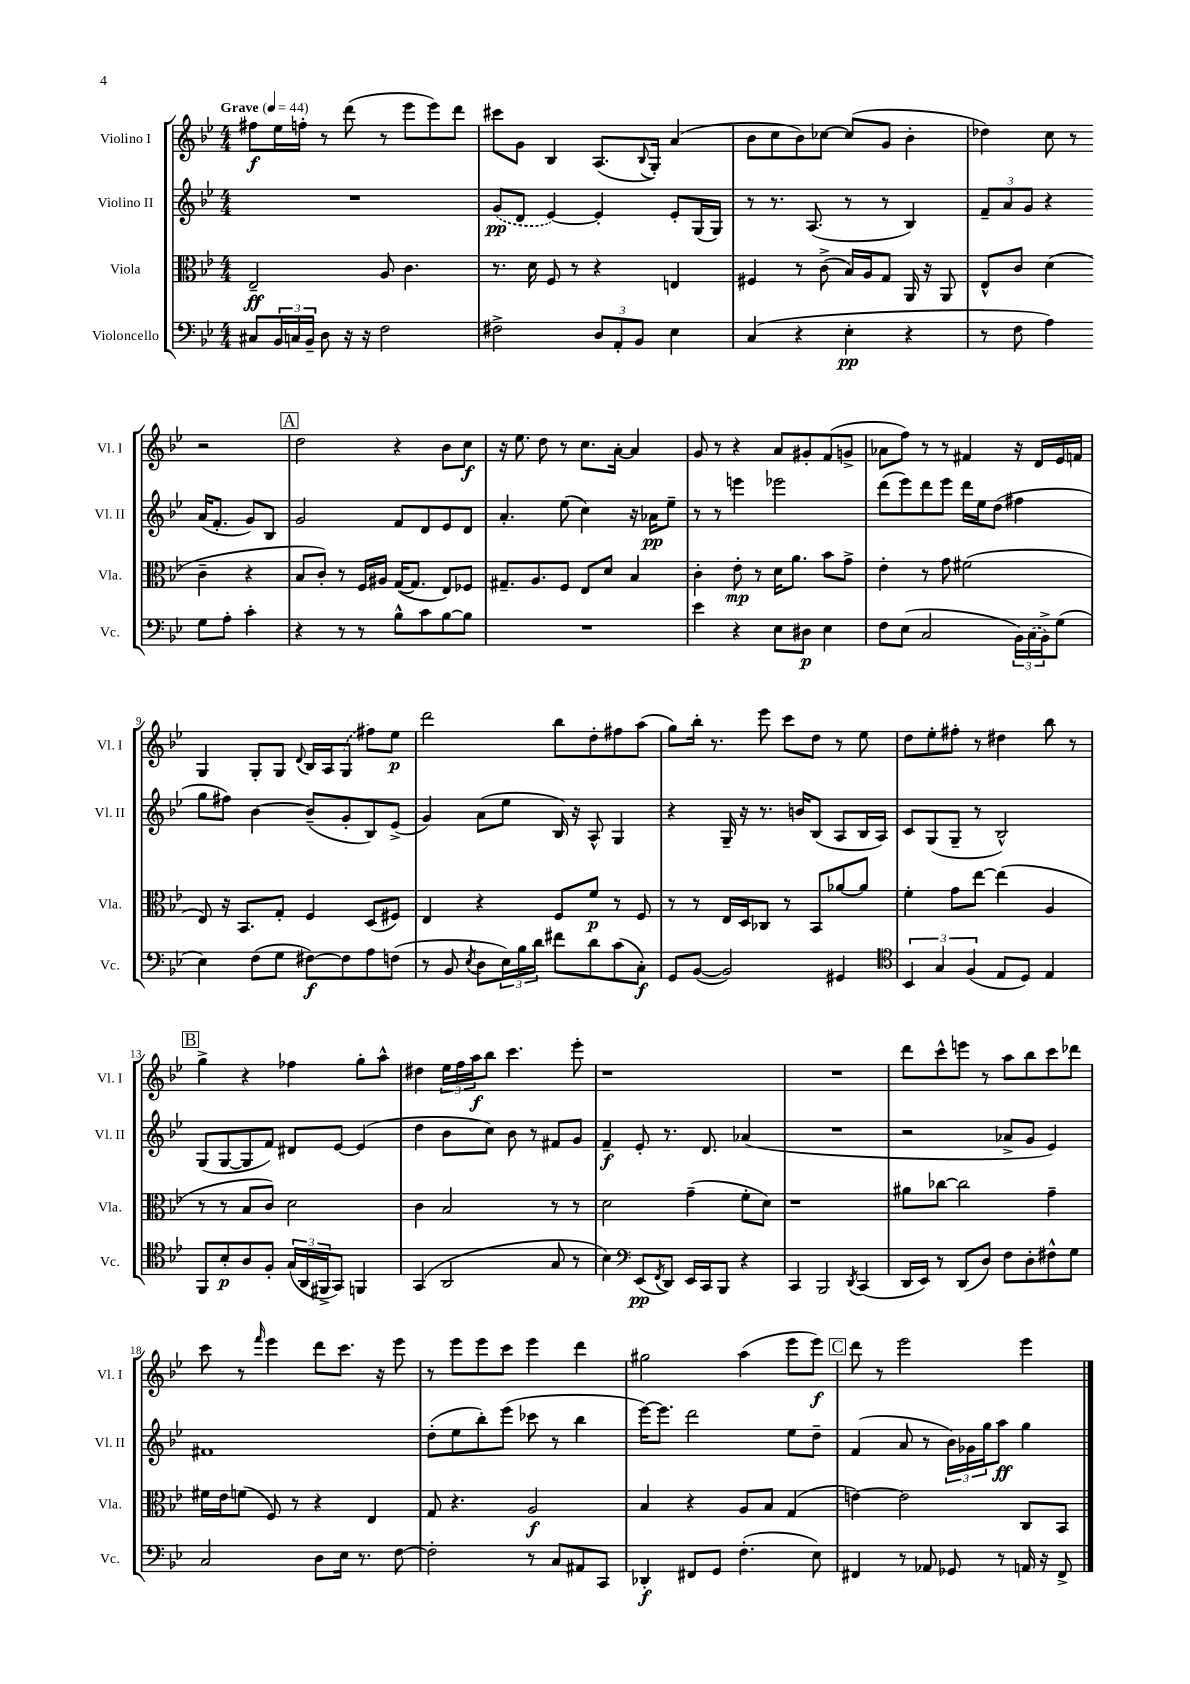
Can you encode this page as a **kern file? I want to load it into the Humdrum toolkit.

**kern	**kern	**kern	**kern
*staff4	*staff3	*staff2	*staff1
*clefF4	*clefC3	*clefG2	*clefG2
*k[b-e-]	*k[b-e-]	*k[b-e-]	*k[b-e-]
*M4/4	*M4/4	*M4/4	*M4/4
*MM44	*MM44	*MM44	*MM44
8C#	2E-~	1r	8ff#
24BB-	.	.	16ee-
24C	.	.	.
.	.	.	16ff'
24BB-~	.	.	.
8D	.	.	8r
16r	.	.	(8ddd
16r	.	.	.
2F	8A	.	8r
.	4.c	.	8eee-
.	.	.	8eee-)
.	.	.	8ddd
=	=	=	=
2F#^	8.r	(8g	8ccc#
.	.	8d	8g
.	16d	.	.
.	8F	[4e-)	4B-
.	8r	.	.
12D	4r	4e-']	(8.A
12AA'	.	.	.
12BB-	.	.	.
.	.	.	8qqB-
.	.	.	16G')
4E-	4E	8e-'	(4a
.	.	(16G	.
.	.	16G)	.
=	=	=	=
(4C	4F#	8r	8b-
.	.	8.r	8cc
4r	8r	.	8b-)
.	.	(8.A	.
.	(8c^	.	[8cc-
4E-'	16B-)	8r	(8cc-]
.	16A	.	.
.	8G	8r	8g
4r	16AA	4B-)	4b-'
.	16r	.	.
.	8AA	.	.
=	=	=	=
8r	8E-^^	12f~	4dd-)
.	.	12a	.
8F	8c	.	.
.	.	12g	.
4A)	(4d	4r	8cc
.	.	.	8r
8G	4c~	(16a	2r
.	.	8.f'	.
8A'	.	.	.
4c'	4r	8g)	.
.	.	8B-	.
=	=	=	=
4r	8B-	2g	2dd
.	8c')	.	.
8r	8r	.	.
8r	16F	.	.
.	16A#	.	.
8B-^^	([16G	8f	4r
.	8.G]	.	.
8c	.	8d	.
[8B-	8E-)	8e-	8b-
8B-]	8F-	8d	8cc
=	=	=	=
1r	8.G#~	4.a'	16r
.	.	.	8.ee-
.	8.A	.	.
.	.	.	8dd
.	8F	(8ee-	8r
.	8E-	4cc)	8.cc
.	8d	.	.
.	.	.	[16a'
.	4B-	16r	4a]
.	.	16a-	.
.	.	8ee-~	.
=	=	=	=
4e-	4c'	8r	8g
.	.	8r	8r
4r	8e-'	4eee	4r
.	8r	.	.
8E-	16d	2eee-	8a
.	8.a	.	.
8D#	.	.	8g#'
4E-	8b-	.	(8f
.	8g^	.	8g^
=	=	=	=
8F	4e-'	(8ddd	8a-
(8E-	.	8eee-)	8ff)
2C	8r	8ddd	8r
.	8g	8eee-	8r
.	(2f#	16ddd	4f#
.	.	16ee-	.
.	.	(8dd	.
24BB-)	.	4ff#	16r
(24C	.	.	.
.	.	.	16d
24BB-^)	.	.	.
(8G	.	.	16e-
.	.	.	16f
=	=	=	=
4E-)	8E-)	8gg	4G
.	16r	8ff#)	.
.	8.BB-	.	.
(8F	.	[4b-	8G'
8G	8G'	.	8G
.	.	.	8qqd
[8F#)	4F	(8b-~]	16B-
.	.	.	16A
8F#]	.	8g'	(8G
8A	(8D	8B-)	8ff#)
(8F	8F#)	(8e-^	8ee-
=	=	=	=
8r	4E-	4g)	2ddd
8BB-	.	.	.
8qE-	.	.	.
8D	4r	(8a	.
24E-)	.	8ee-	.
24B-	.	.	.
24d	.	.	.
8f#	8F	16B-)	8bb-
.	.	16r	.
8d	8f	8A^^	8dd'
(8c	8r	4G	8ff#
8C')	8F	.	(8aa
=	=	=	=
8GG	8r	4r	8gg)
([8BB-	8r	.	16bb-'
.	.	.	8.r
2BB-])	16E-	16G~	.
.	16D	16r	.
.	8C-	8.r	8eee-
.	8r	.	8ccc
.	.	16b	.
.	8BB-	(8B-	8dd
4GG#	[8a-	8A	8r
.	8a-]	16B-	8ee-
.	.	16A)	.
=	=	=	=
*clefC4	*	*	*
6BB-	4f'	8c	8dd
.	.	(8G	8ee-'
6G	.	.	.
.	8g	8G~	8ff#'
(6F	.	.	.
.	[8ee-	8r	8r
8E-	(4ee-]	2B-^^)	4dd#
8D)	.	.	.
4E-	4A	.	8bb-
.	.	.	8r
=	=	=	=
8FF	8r	(8G	4gg^
8B-'	8r	[8G	.
8A	8B-	8G]	4r
8F'	8c)	8f)	.
(24G	2d	8d#	4ff-
24AA	.	.	.
24FF#^	.	.	.
8GG)	.	[8e-	.
4FF	.	(4e-]	8gg'
.	.	.	8aa^^
=	=	=	=
(4GG	4c	4dd	4dd#
2AA	2B-	8b-	24ee-
.	.	.	24ff
.	.	.	24aa
.	.	8cc)	8bb-
.	.	8b-	4.ccc
.	.	8r	.
8G	8r	8f#	.
8r	8r	8g	8eee-'
=	=	=	=
4B-)	2d	4f~	1r
*clefF4	*	*	*
(8EE-	.	8e-'	.
8qFF	.	.	.
8DD)	.	8.r	.
16EE-	(4g~	.	.
16CC	.	8.d	.
8BBB-	.	.	.
4r	8f'	(4a-	.
.	8d)	.	.
=	=	=	=
4CC	1r	1r	1r
2BBB-	.	.	.
8qDD	.	.	.
(4CC	.	.	.
=	=	=	=
16DD	8a#	2r	8ddd
16EE-)	.	.	.
8r	[8cc-	.	8ccc^^
(8DD	2cc-]	.	8eee
8D)	.	.	8r
8F	.	8a-^	8aa
8D'	.	8g	8bb-
8F#^^	4g~	4e-)	8ccc
8G	.	.	8ddd-
=	=	=	=
2C	16f#	1f#	8ccc
.	16e-	.	.
.	(8f	.	8r
.	.	.	16qqfff
.	8F)	.	4eee-
.	8r	.	.
8D	4r	.	8ddd
16E-	.	.	8.ccc
8.r	.	.	.
.	4E-	.	.
.	.	.	16r
[8F	.	.	8eee-
=	=	=	=
2F']	8G	(8dd'	8r
.	4.r	8ee-	8eee-
.	.	8bb-')	8eee-
.	.	(8eee-	8ccc
8r	2A	8ccc-	4eee-
8C	.	8r	.
8AA#	.	4bb-	4ddd
8CC	.	.	.
=	=	=	=
4DD-'	4B-	[16eee-)	2gg#
.	.	8.eee-]	.
8FF#	4r	2ddd	.
8GG	.	.	.
(4.F'	8A	.	(4aa
.	8B-	.	.
.	(4G	8ee-	8eee-
8E-)	.	8dd~	8eee-)
=	=	=	=
4FF#	[4e)	(4f	8ddd
.	.	.	8r
8r	2e]	8a	2eee-
8AA-	.	8r	.
8GG-	.	24b-)	.
.	.	24g-	.
.	.	24gg	.
8r	.	8aa	.
16AA	8C	4gg	4eee-
16r	.	.	.
8FF#^	8BB-	.	.
==	==	==	==
*-	*-	*-	*-
